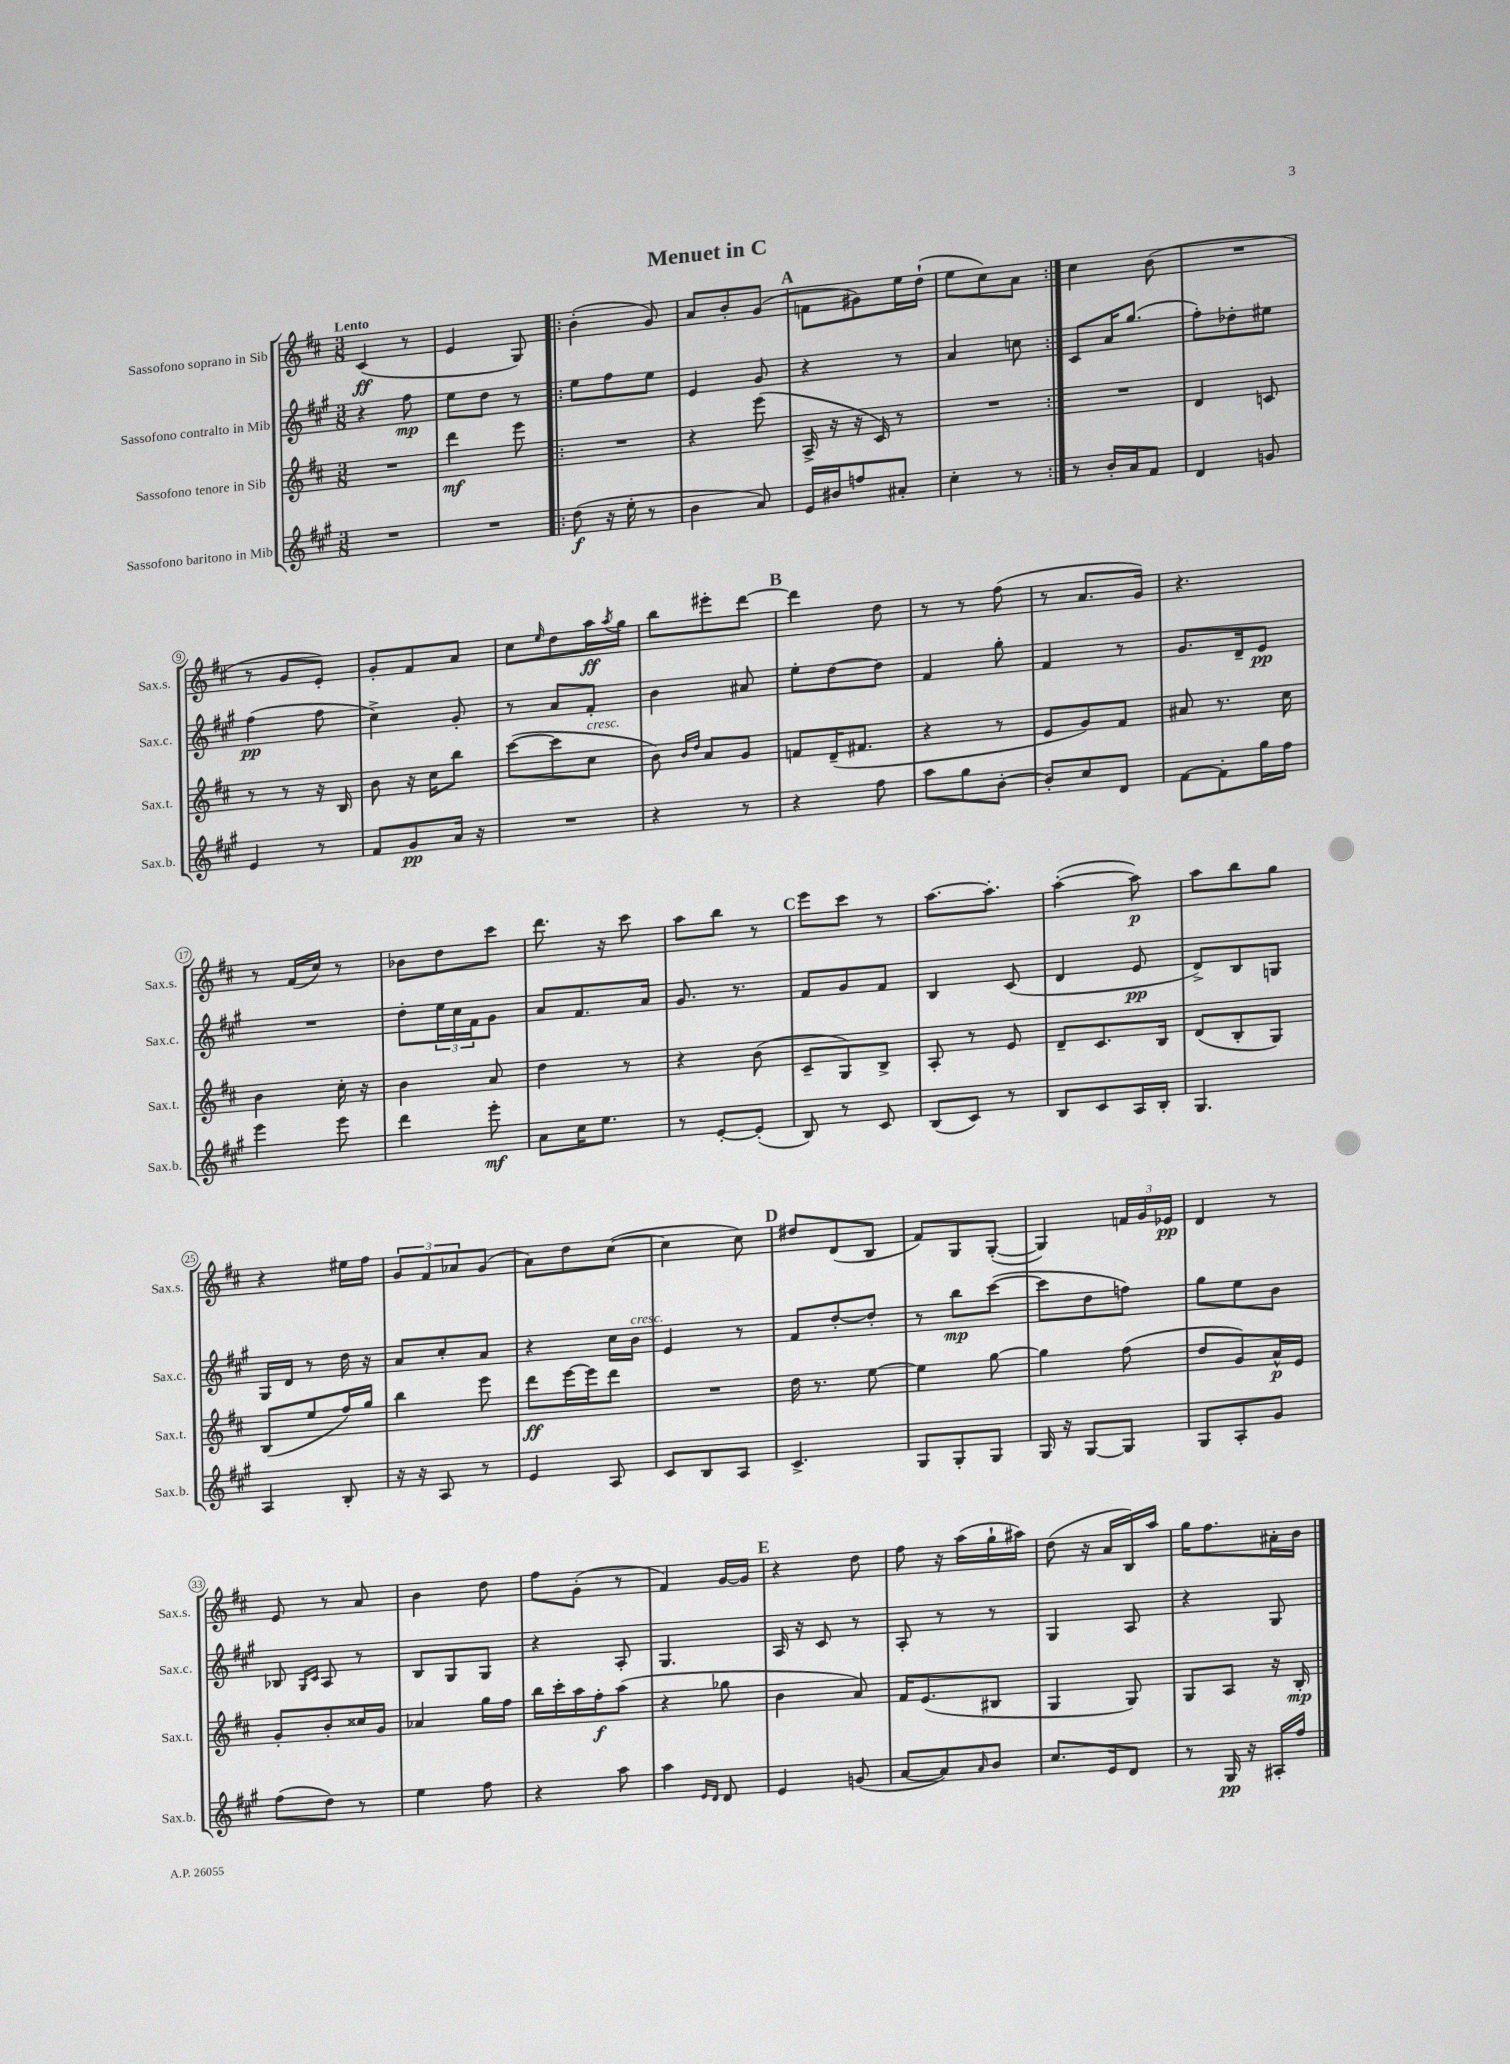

**kern	**kern	**kern	**kern
*staff4	*staff3	*staff2	*staff1
*clefG2	*clefG2	*clefG2	*clefG2
*k[f#c#g#]	*k[f#c#]	*k[f#c#g#]	*k[f#c#]
*M3/8	*M3/8	*M3/8	*M3/8
4.r	4.r	4r	(4c#/
.	.	8ff#\	8r
=	=	=	=
4.r	4ddd\	8ee\L	4e/
.	.	8dd\J	.
.	8eee\	8r	8G/)
=!|:	=!|:	=!|:	=!|:
(8dd\	4.r	8ee\L	(4b'\
16r	.	8ff#\	.
16ee'\	.	.	.
8r	.	8ee\J	8g/)
=	=	=	=
4b\	4r	4e/	8a/L
.	.	.	8b'/
8a/)	(8eee\	8g#/	(8g/J
=	=	=	=
16e/LL	16A^/	4r	8f\L
16b#/J	16r	.	.
8ff/	16r	.	8g#\)
.	16c#/)	.	.
8a#'/J	8r	8r	16ee\L
.	.	.	(16dd`\JJ
=	=	=	=
4cc#'\	4.r	4a/	8ee\L
.	.	.	8cc#\)
8r	.	8cc\	8a\J
=:|!	=:|!	=:|!	=:|!
8r	4.r	8c#/L	4cc#\
16b'/LL	.	16a/K	.
16a/J	.	(8.gg#/J	.
8f#/J	.	.	(8b\
=	=	=	=
4d/	4d/	8ff#'\L)	4.r
.	.	8dd-'\	.
8g/	8c/	8ee#\J	.
=	=	=	=
4e/	8r	(4ff#\	8r
.	8r	.	8g/L
8r	16r	8ff#\	8e'/J)
.	16B/	.	.
=	=	=	=
8f#/L	8b\	4cc#^\)	8g'/L
8g#/	16r	.	8f#/
.	16cc#\LK	.	.
16a/Jk	8bb\J	8g#'/	8a/J
16r	.	.	.
=	=	=	=
4.r	([8ccc#\L	8r	8cc#\L
.	.	.	16qqee/
.	8ccc#\]	8a/L	8dd\
.	8cc#\J	8f#'/J	16aa\L
.	.	.	8qaa/
.	.	.	16gg\JJ
=	=	=	=
4r	8b\)	4b\	8bb\L
.	16qqb/LL	.	.
.	16qqdd/JJ	.	.
.	8a/L	.	8eee#'\
8r	8g/J	8a#/	[8ddd\J
=	=	=	=
4r	8f/L	8ee'\L	4ddd\]
.	(16d~/K	[8dd\	.
.	8.f#/J	.	.
8ff#\	.	8dd\]J	8dd\
=	=	=	=
8aa\L	4r	4f#/	8r
8gg#\	.	.	8r
[8b'\J	8r	8gg#'\	(8ff#\
=	=	=	=
8b'/]L	8e/L	4f#/	8r
8cc#/	8g/)	.	8.a/L
8d/J	8f#/J	8r	.
.	.	.	16g/Jk)
=	=	=	=
[8f#\L	8a#/	8.g#/L	4.r
8f#'\]	8.r	.	.
.	.	16d~/k	.
16gg#\L	.	8e/J	.
16ff#\JJ	16cc#\	.	.
=	=	=	=
4eee\	4b\	4.r	8r
.	.	.	(16f#/LL
.	.	.	16cc#/JJ)
8eee\	16cc#'\	.	8r
.	16r	.	.
=	=	=	=
4ddd\	4b\	8dd'\L	8b-\L
.	.	24ee\L	8dd\
.	.	24cc#\	.
.	.	24f#\J	.
8eee'\	8a/	8g#\J	8ccc#\J
=	=	=	=
8a\L	4dd\	8a/L	8.ddd\
16cc#\K	.	8.f#/	.
8.ee\J	.	.	16r
.	8r	.	8ccc#\
.	.	16a/Jk	.
=	=	=	=
8r	4r	8.g#/	8aa\L
[8e'/L	.	.	8bb\J
.	.	8.r	.
(8e'/]J	(8b\	.	8r
=	=	=	=
8B/)	8c#~/L	8f#/L	8eee\L
8r	8G/)	8g#/	8ccc#\J
8c#/	8B^/J	8f#/J	8r
=	=	=	=
(8B/L	8A'/	4B/	[8.aa\L
8c#/J)	8r	.	.
.	.	.	8.aa'\]J
8r	8e/	(8c#/	.
=	=	=	=
8B/L	8d~/L	4d/	([4aa'\
8c#/	8.c#/	.	.
16A/L	.	8e/	8aa\])
16B'/JJ	16B/Jk	.	.
=	=	=	=
4.G#/	(8d/L	8d^/L)	8aa\L
.	8B'/	8B/	8bb\
.	8G/J)	8G/J	8gg\J
=	=	=	=
4A/	(8B/L	16G#/LL	4r
.	.	16d/JJ	.
.	8ee/	8r	.
8B'/	16ff#/L)	16dd\	16ee#\LL
.	16gg/JJ	16r	16ff#\JJ
=	=	=	=
16r	4bb\	8a/L	12g/L
16r	.	.	.
.	.	.	12f#/
8A/	.	8cc#'/	.
.	.	.	12a-/
8r	8eee\	8a/J	(8g/J
=	=	=	=
4e/	8ddd\L	4r	8a\L)
.	[16eee\L	.	8dd\
.	16eee\]J	.	.
8A/	8ddd\J	16cc#\LL	([8cc#\J
.	.	16b\JJ	.
=	=	=	=
8c#/L	4.r	4e/	4cc#\]
8B/	.	.	.
8A/J	.	8r	8cc#\)
=	=	=	=
4.c#^/	16dd\	8f#/L	8dd#/L
.	8.r	.	.
.	.	[8dd'/	(8d/
.	[8ee\	8dd'/]J	8B/J
=	=	=	=
8G#/L	4ee\]	8r	8f#/L)
8G#'/	.	8bb\L	8G/
8G#/J	[8gg\	([8ccc#\J	([8G'/J
=	=	=	=
16G#/	4gg\]	8ccc#\]L	4G/])
16r	.	.	.
[8G#/L	.	8dd\	.
8G#/]J	(8ff#\	8ff\J)	24f/LL
.	.	.	24g/
.	.	.	24e-/JJ
=	=	=	=
8G#/L	8dd/L	8gg#\L	4d/
8A'/	8g/)	8ee\	.
8g#/J	16a^^/L	8b\J	8r
.	16e/JJ	.	.
=	=	=	=
(8ff#\L	8g'/L	8B-/	8e/
.	.	16qqG#/LL	.
.	.	16qqc#/JJ	.
8dd\J)	8b'/	8A/	8r
8r	16cc##/L	8r	8a/
.	16g/JJ	.	.
=	=	=	=
4ee\	4a-/	8B/L	4b\
.	.	8G#/	.
8ff#\	16gg\LL	8G#/J	8dd\
.	16ff#\JJ	.	.
=	=	=	=
4r	16bb\LL	4r	8ff#\L
.	16ccc#'\	.	.
.	16aa\	.	(8g'\J
.	16ff#'\J	.	.
8aa\	(8aa\J	8A'/	8r
=	=	=	=
4aa\	4r	4.G#/	4f#/)
16qqe/LL	.	.	.
16qqd/JJ	.	.	.
8d/	8gg-\	.	[16g/LL
.	.	.	16g/]JJ
=	=	=	=
4e/	4b\	16A/	4r
.	.	16r	.
.	.	8c#/	.
(8g/	8a/)	8r	8dd\
=	=	=	=
[8a/L	16f#/LK	8A'/	8ff#\
.	(8.e/	.	.
8a/])	.	8r	16r
.	.	.	(16aa\LL
16qqa/	.	.	.
8b/J	8B#/J	8r	16gg`\
.	.	.	16aa#\JJ)
=	=	=	=
8.cc#/L	4G/	4G#/	(8dd\
.	.	.	16r
16e/k	.	.	16a/LL
8d/J	8G/)	8A/	16B/)
.	.	.	16aa/JJ
=	=	=	=
8r	8G/L	4r	16gg\LK
.	.	.	8.ff#\
16G#/	8A/J	.	.
16r	.	.	.
16A#'/LL	16r	8G#/	16a#'\L
16ff#/JJ	16B'/	.	16b\JJ
==	==	==	==
*-	*-	*-	*-
